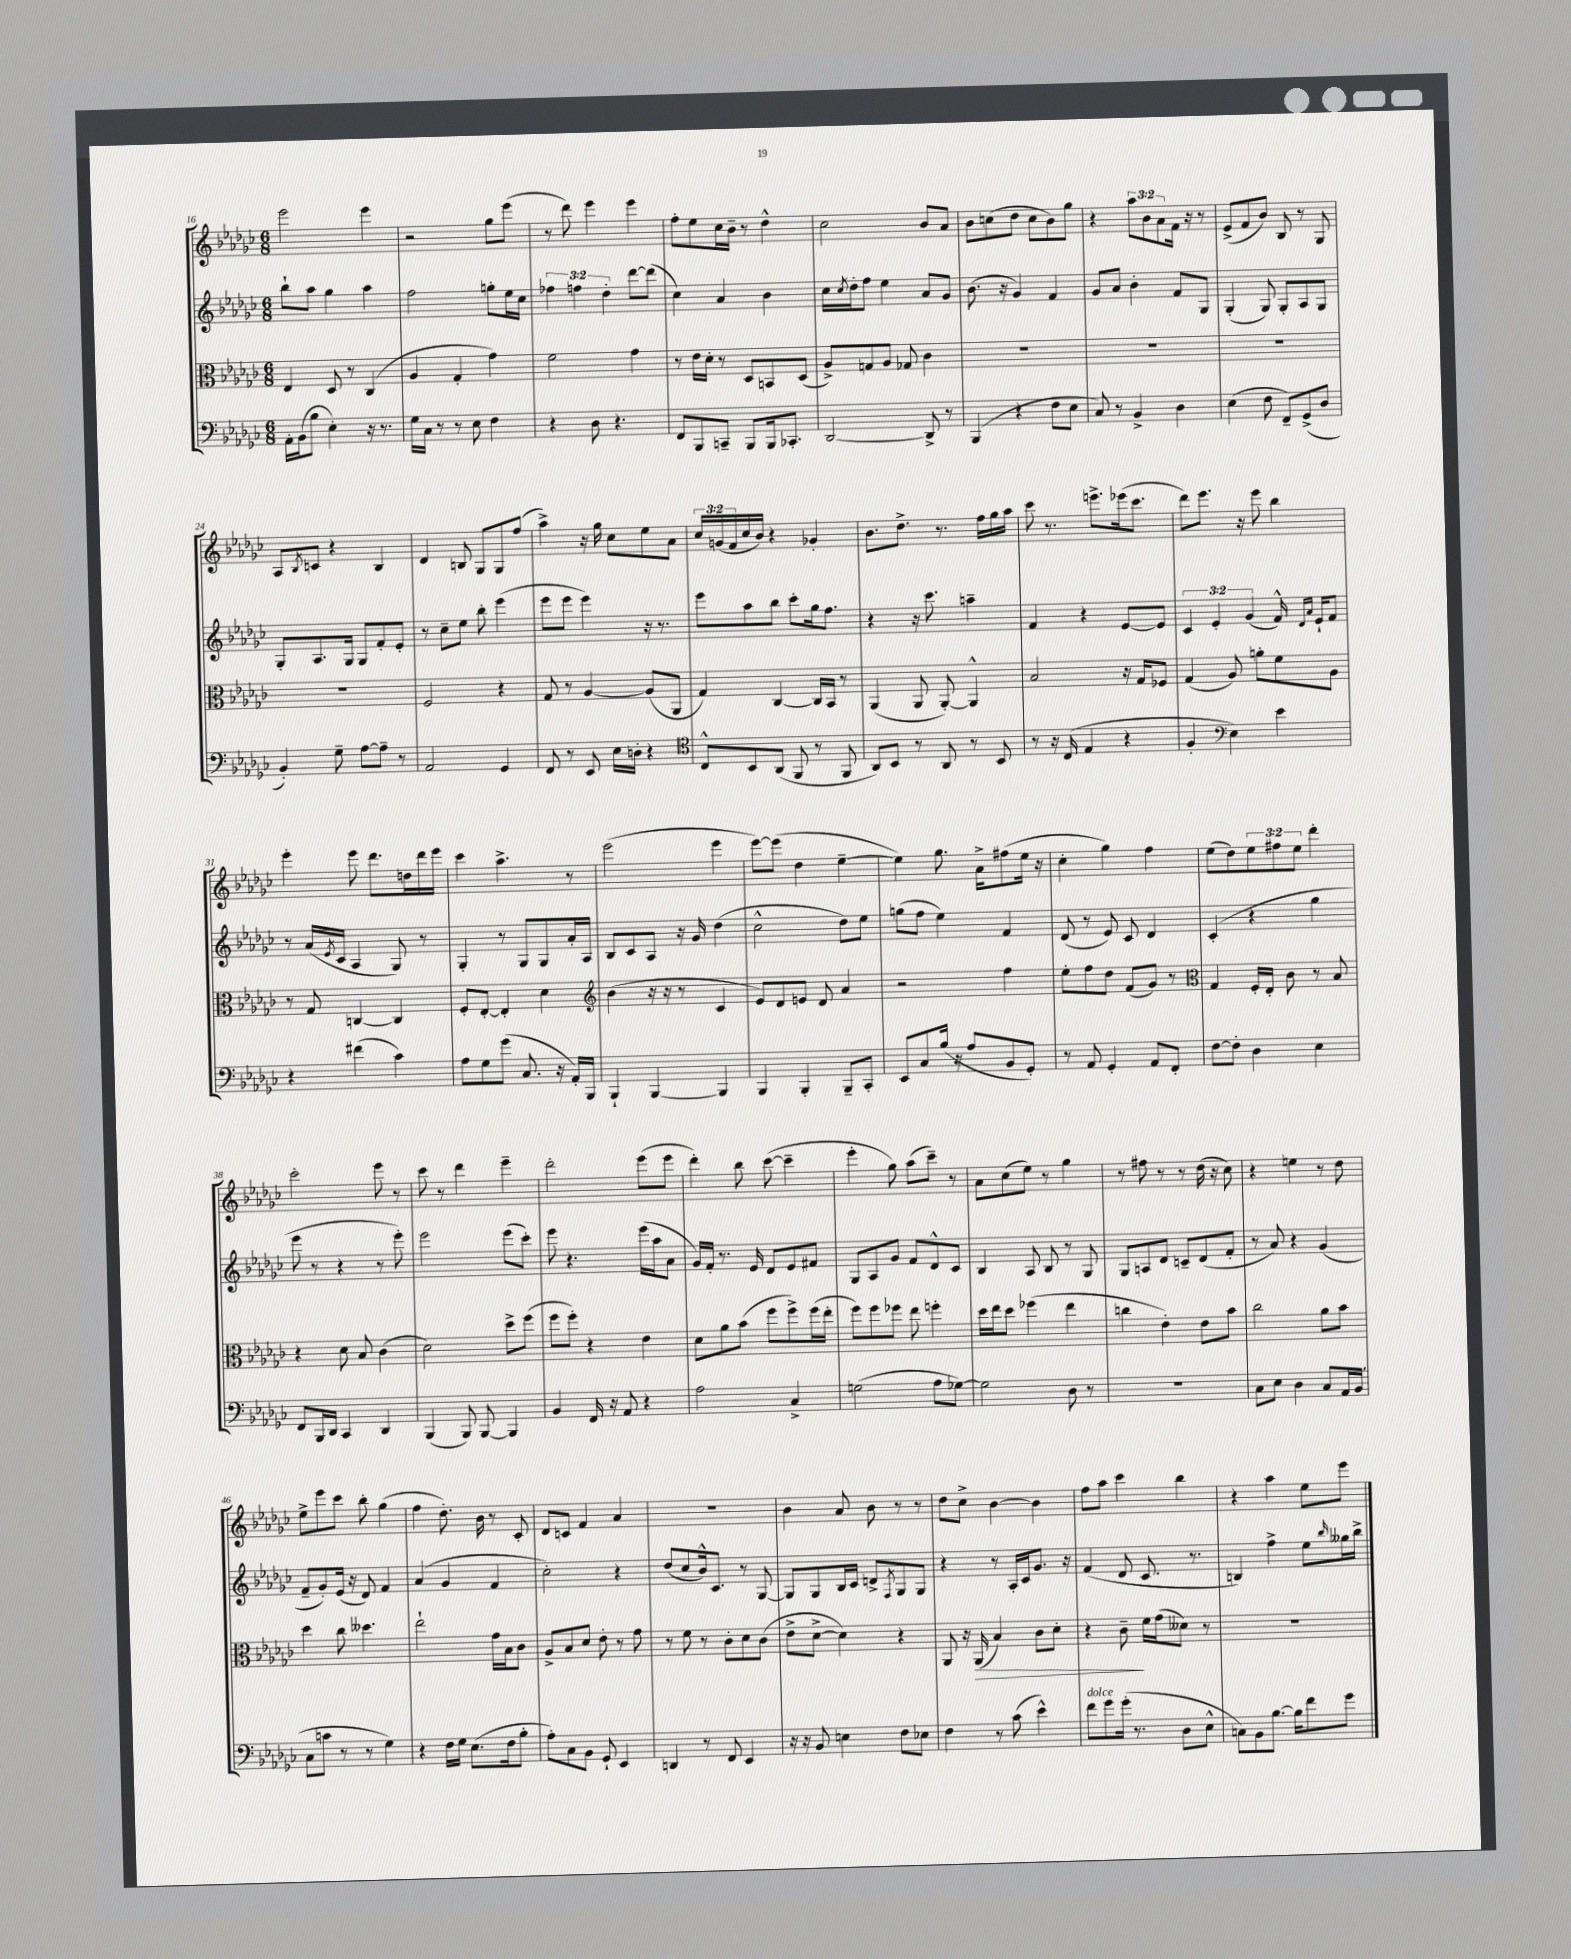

**kern	**kern	**kern	**kern
*staff4	*staff3	*staff2	*staff1
*clefF4	*clefC3	*clefG2	*clefG2
*k[b-e-a-d-g-c-]	*k[b-e-a-d-g-c-]	*k[b-e-a-d-g-c-]	*k[b-e-a-d-g-c-]
*M6/8	*M6/8	*M6/8	*M6/8
16AA-'\LL	4E-/	8bb-`\L	2eee-\
(16BB-\J	.	.	.
8B-\J	.	8aa-\J	.
4E-'\)	8D-/	4gg-\	.
.	8r	.	.
16r	(4C-/	4aa-\	4eee-\
8.r	.	.	.
=	=	=	=
16G-\LL	4A-/	2ff\	2r
16C-\JJ	.	.	.
8r	.	.	.
8r	4G-'/	.	.
8E-\	.	.	.
4F\	4g-\)	8gg'\L	8gg-\L
.	.	16ee-\L	(8eee-\J
.	.	16cc-\JJ	.
=	=	=	=
4r	2f\	6ff-\	8r
.	.	.	8ddd-\)
.	.	6ff\	.
8D-\	.	.	4eee-\
.	.	6dd-'\	.
4.r	.	.	.
.	4g-\	[8ddd-\L	4eee-\
.	.	(8ddd-\]J	.
=	=	=	=
8FF/L	8r	4cc-\)	8ff'\L
8BBB-/	16e-\LL	.	8ee-\
.	16d-'\JJ	.	.
8CC~/J	8r	4a-/	16cc-\L
.	.	.	16b-~\JJ
8BBB-/L	8D-/L	.	8r
16BBB-/k	8BB/	4b-\	4dd-^^\
8.CC-'/J	.	.	.
.	(8D-/J	.	.
=	=	=	=
[2DD-/	8A-^/L)	16cc-\LL	2cc-\
.	.	8qcc-/	.
.	.	16dd-'\J	.
.	8G/	8ff\J	.
.	8A-/J	4ee-\	.
.	8G-/	.	.
8DD-^/]	4c-\	8a-/L	8b-/L
8r	.	8g-/J	8a-/J
=	=	=	=
(4BBB-/	2.r	(8.b-\	8b-\L
.	.	.	(8cc\
.	.	16r	.
4r	.	4g-/)	8dd-\J
.	.	.	8cc\L
8F\L	.	4f/	8b-\)
8E-\J	.	.	8gg-\J
=	=	=	=
8C-/)	2.r	8g-/L	4r
8r	.	8a-/J	.
4BB-^/	.	4b-'\	12aa-\L
.	.	.	12b-\
.	.	.	12a-\
4D-\	.	8f/L	16f\Jk
.	.	.	16r
.	.	8G-/J	8r
=	=	=	=
(4E-\	2.r	(4G-'/	(8e-^/L
.	.	.	8f/
8F\	.	8G-/)	8b-/J)
8FF~/L)	.	8G-'/L	8B-/
(8GG-^/	.	8A-/	8r
8D-/J	.	8G-/J	8G-/
=	=	=	=
4BB-'/)	2.r	8G-'/L	8A-/L
.	.	.	8qB-/
.	.	8.A-/	8c/J
8G-~\	.	.	4r
.	.	16G-/Jk	.
[8A-\L	.	8G-/L	.
8A-~\]J	.	8f'/	4B-/
8r	.	8e-'/J	.
=	=	=	=
2AA-/	2F/	8r	4d-/
.	.	8cc-~\L	.
.	.	8ee-\J	8B/
.	.	8bb-'\	8G-/L
4GG-/	4r	(4eee-\	8G-/
.	.	.	(8ff/J
=	=	=	=
8FF/	8G-/	8eee-\L	4aa-^\)
8r	8r	8eee-\J	.
8EE-/	[4A-/	4eee-\)	16r
.	.	.	16gg-\
16E-\LL	.	.	8cc-\L
16D'\JJ	.	.	.
4r	(8A-/]L	16r	8ee-\
.	.	8.r	.
.	8AA-/J	.	8a-\J
=	=	=	=
*clefC4	*	*	*
8C-^^/L	4G-/)	8eee-\L	24cc-/LL
.	.	.	(24g/
.	.	.	24f/
8BB-/	.	8aa-\	16cc-/
.	.	.	16b-/JJ)
(8AA-/J	[4C-/	8bb-\J	4r
8FF/	.	8ccc-'\L	.
8r	16C-/]LL	16gg-\k	4g-'/
.	16BB-/JJ	8.ff\J	.
8FF/	8r	.	.
=	=	=	=
8AA-/L)	(4AA-/	4r	8.b-\L
8BB-/J	.	.	.
.	.	.	8.dd-^\J
8r	8AA-/	16r	.
.	.	8.ccc-\	.
8AA-/	[8AA-'/)	.	8.r
8r	4AA-^^/]	4aa~\	.
.	.	.	16ff\LL
8BB-/	.	.	16gg-\
.	.	.	16aa-\JJ
=	=	=	=
8r	2B-/	4f/	8ccc-\
16r	.	.	8.r
(16C-/	.	.	.
4E-/	.	4r	.
.	.	.	8.eee^\L
4r	16r	[8e-/L	(16eee-\k
.	16G-/LK	.	8.ccc-\J
.	8F-/J	8e-/]J	.
=	=	=	=
4F'/	(4G-/	6c-/	8ddd-\L)
.	.	.	8.eee-\J
.	.	6e-'/	.
*clefF4	*	*	*
4E-\)	8A-/)	.	.
.	.	.	16r
.	.	(6g-/	.
.	8a'\L	.	8eee-\
4e-\	8f\	16f^^/)	4bb-\
.	.	16qqd-/LL	.
.	.	16qqa-/JJ	.
.	.	16e-`/LK	.
.	8A-\J	8f/J	.
=	=	=	=
4r	8r	8r	4eee-'\
.	8G-/	(16a-/LL	.
.	.	8qe-/	.
.	.	16c-/JJ	.
(4f#\	[4C/	4A-/	8eee-\
.	.	.	8.ddd-\L
4c-\)	4C/]	8G-/)	.
.	.	.	16dd\L
.	.	8r	16ddd-\
.	.	.	16eee-\JJ
=	=	=	=
8A-\L	8F'/L	4G-'/	4ccc-\
8G-\	[8E-'/J	.	.
(8g-\J	4E-'/]	8r	4.aa-^\
8.C-/	.	8G-/L	.
.	4d-\	8G-/	.
16r	.	.	.
16AA-'/LL)	.	16a-'/L	8r
16BBB-/JJ	.	16A-/JJ	.
=	=	=	=
*	*clefG2	*	*
4BBB-`/	(4b-\	8B-/L	(2eee-\
.	.	8c-/	.
[4BBB-/	16r	8A-/J	.
.	16r	.	.
.	8r	16r	.
.	.	16g-/	.
4BBB-/]	4c-/	(4dd-\	4eee-\
=	=	=	=
4BBB-/	8e-/L)	2cc-^^\	[8eee-\L)
.	8d-/	.	(8eee-\]J
4BBB-'/	8e/J	.	4dd-\
.	8d-/	.	.
8BBB-~/L	4a-/	8dd-\L)	[4ee-~\
8CC-'/J	.	8ee-\J	.
=	=	=	=
8EE-/L	2r	(8gg\L	4ee-\])
8C-/	.	8ff\J	.
(16B-/Jk	.	4ee-\)	8.gg-\
16r	.	.	.
8A-/L	.	.	.
.	.	.	16a-^\LK
8BB-/	4ff\	4f/	(8ff#\
8GG-'/J)	.	.	16ee-\Jk
.	.	.	16r
=	=	=	=
8r	8ee-'\L	(8d-/	4cc-'\
8AA-/	8ff\	8r	.
4GG-'/	8dd-\J	8e-/)	4gg-\)
.	(8f/L	8c-/	.
8AA-/L	8g-/J)	4d-/	4ff\
8FF'/J	8r	.	.
=	=	=	=
*	*clefC3	*	*
[8F\L	4G-/	(4c-'/	(8ee-\L
8F'\]J	.	.	8dd-\)
4D-\	16F'/LL	4r	12ee-\
.	16E-'/JJ	.	.
.	.	.	12ff#\
.	8c-\	.	.
.	.	.	12ee-\J
4E-\	8r	4gg-\	4ddd-'\
.	8B-/	.	.
=	=	=	=
8FF/L	4r	8eee-\	2ccc-'\
16BBB-/L	.	8r	.
16DD-/JJ	.	.	.
4CC-/	8d-\	4r	.
.	8B-/	.	.
4DD-/	(4c-\	8r	8eee-\
.	.	8eee-'\)	8r
=	=	=	=
(4BBB-/	2d-\)	2eee-\	8ccc-\
.	.	.	8r
8BBB-/)	.	.	4ddd-\
[8BBB-/	.	.	.
4BBB-/]	8dd-^\L	(8eee-\L	4eee-~\
.	(8ff\J	8ccc-'\J)	.
=	=	=	=
4BB-/	8ff\L	8eee-\	2ddd-'\
.	8ff'\J)	4.r	.
16FF/	4r	.	.
16r	.	.	.
8AA-/	.	.	.
4r	4e-\	(16eee-\LL	(8eee-\L
.	.	16aa-\J	.
.	.	8a-\J	8eee-\J
=	=	=	=
2A-\	8d-\L	16g-/LL)	4ddd-'\)
.	.	16f'/JJ	.
.	8a-\	8.r	.
.	(8b-\J	.	8bb-\
.	.	16e-/	.
.	8ff\L	8d-/L	([8ccc-\
4C-^/	8ff^\)	8e-/	4ccc-~\]
.	(16ff\L	8f#/J	.
.	16ee-'\JJ	.	.
=	=	=	=
(2G\	8ff\L)	8G-/L	4eee-'\
.	8ff\	8A-/	.
.	8ff-\J	8g-/J	8gg-\)
.	8ee-\	8f/L	(8aa-\L
8A-\L	4ff'\	8d-^^/	8ccc-~\J)
[8G-\J)	.	8c-/J	8r
=	=	=	=
2G-\]	16dd-\LL	4B-/	8a-\L
.	16ee-\J	.	.
.	8dd-\J	.	(8cc-\
.	(4ff-\	8A-/	8ee-\J)
.	.	8B-/	8r
8D-\	4ee-\	8r	4gg-\
8r	.	8G-/	.
=	=	=	=
2.r	4cc\	8G-/L	8r
.	.	8A/	8ff#\
.	4e-'\)	8d-/J	8r
.	.	8c~/L	8r
.	8e-\L	(8d-/	(16dd-\
.	.	.	16r
.	8b-\J	8f'/J	8cc-\)
=	=	=	=
8C-\L	2cc-\	8r	4r
8E-\J	.	8a-/)	.
4D-\	.	4r	4ee\
8C-/L	8a-\L	(4g-/	8r
16AA-/L	8b-\J	.	8dd-\
(16BB-/JJ	.	.	.
=	=	=	=
8C-\L	4dd-\	8f~/L	8ee-^\L
8c\J	.	8g-'/)	8eee-\
8r	8cc-\	(16e-/Jk	8ccc-\J
.	.	16r	.
8r	4.dd--\	8d-/)	8bb-'\
4G-\)	.	4f/	(4gg-\
=	=	=	=
4r	2ee-`\	(4a-/	4ff\
16F\LL	.	4g-/	8.dd-'\)
16G-\JJ	.	.	.
(8.E-\L	.	.	.
.	.	.	16b-\
.	16g-\LL	4f/	8r
16F\k	16B-\J	.	.
8B-'\J	8c-\J	.	8c-'/
=	=	=	=
8A-'\L)	8A-^/L	2cc-'\)	8d-/L
8C-\	8B-/	.	8c/J
8BB-\J	8d-/J	.	4f/
8GG-`/	8e-'\	.	.
4EE-/	8r	4r	4a-/
.	8g-\	.	.
=	=	=	=
4DD/	8r	(8dd-/L	2.r
.	8f\	8cc-/	.
8r	8r	16b-^^/k)	.
.	.	8.c-/J	.
8FF/	8c-'\L	.	.
4EE-/	8d-\	8r	.
.	(8c-\J	[8G-/	.
=	=	=	=
16r	8e-^\L	8G-/]L	4b-\
16r	.	.	.
8BB-/	[8d-^\J	8G-/	.
4E\	4d-\])	16B-/L	8a-/
.	.	16c-/JJ	.
.	.	8d^/L	8b-\
.	.	8qF/	.
8F\L	4r	8G-/	8r
8E-\J	.	8G-/J	8r
=	=	=	=
4F\	8AA-/	4r	8dd-\L
.	16r	.	8cc-^\J
.	(16AA-/	.	.
8r	4B-/)	8r	[4b-\
(8c-\	.	16A-'/LL	.
.	.	16c-/J	.
4e-^^\)	8c-\L	8.g-/J	4b-\]
.	8d-'\J	.	.
.	.	16r	.
=	=	=	=
8f\L	4r	(4f/	8ff\L
8g-\	.	.	8aa-\J
(16g-'\Jk	8c-~\	8d-/	4ccc-\
8.r	.	.	.
.	16f\LL	8.c-/	.
.	(16g-\J	.	.
8D-\L	8d--\J)	.	4bb-\
.	.	8.r	.
8E-^^\J	8r	.	.
=	=	=	=
8C\L)	2.r	4B/)	4r
8BB-\	.	.	.
[8.B-\J	.	4ff^\	4aa-\
16B-\]LK	.	.	.
8f\	.	8ee-\L	8ee-\L
.	.	16qqbb-/	.
8g-\J	.	16gg--\L	8eee-\J
.	.	16bb-^\JJ	.
==	==	==	==
*-	*-	*-	*-
